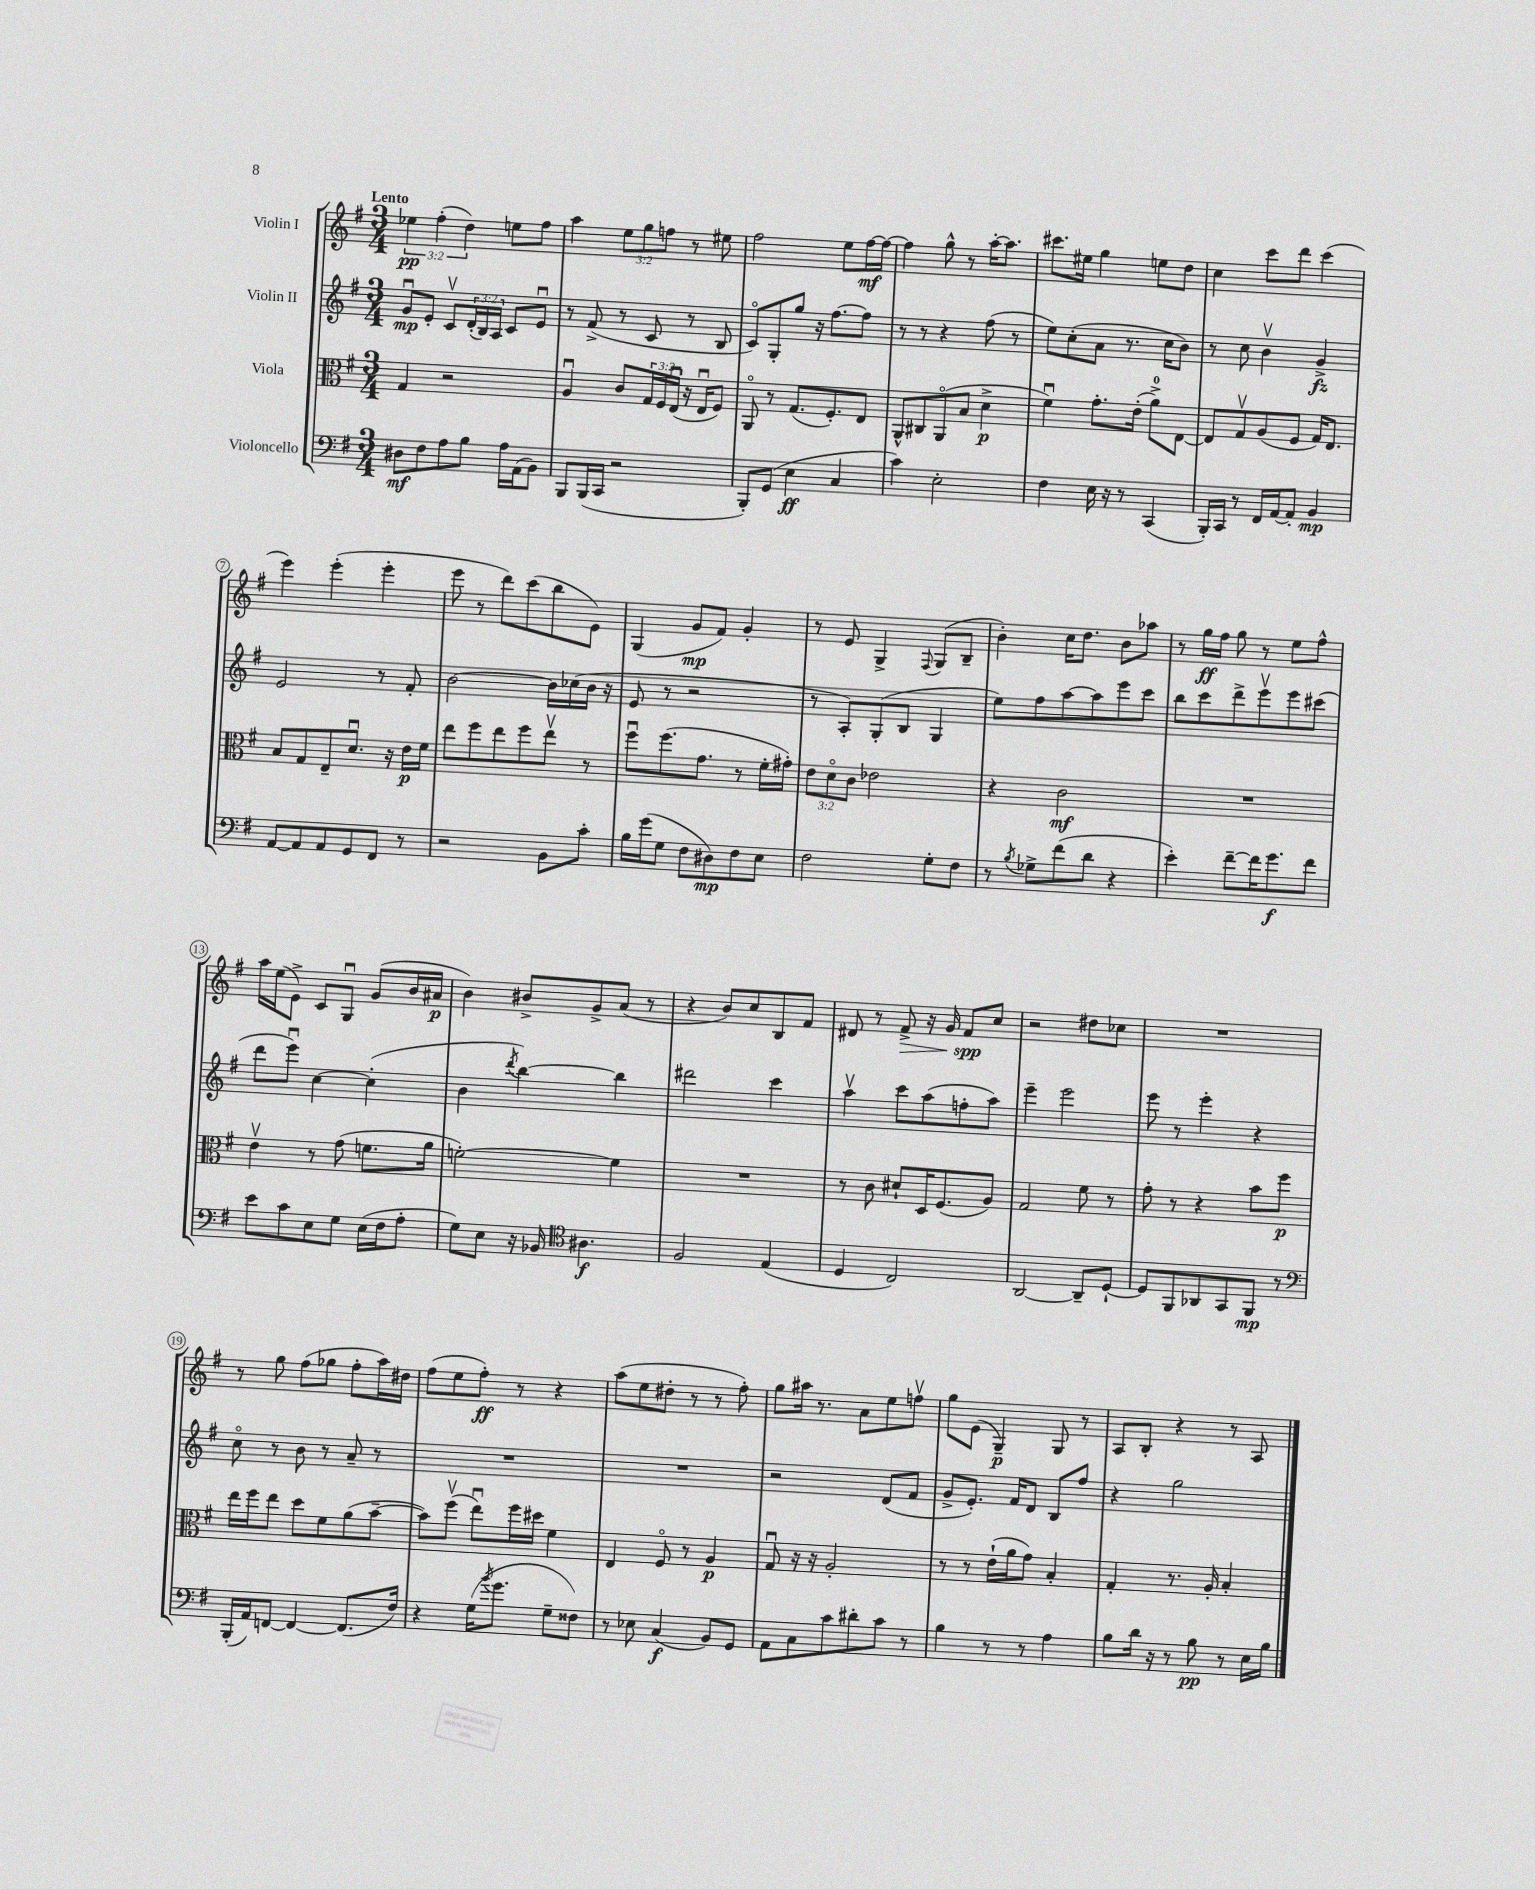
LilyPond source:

<<
\new StaffGroup <<
\new Staff = "s0" \with { instrumentName = "Violin I" } {
    \clef treble \key g \major \numericTimeSignature \time 3/4 \override Staff.TupletNumber.text = #tuplet-number::calc-fraction-text \tempo "Lento"
    \tuplet 3/2 { ees''4\pp fis''4-.( d''4) } e''8 fis''8 |
    a''4 \tuplet 3/2 { e''8 g''8 f''8 } r8 eis''8 |
    fis''2 e''8 fis''16~\mf fis''16~ |
    fis''4 g''8-^ r8 a''16~-. a''8. |
    cis'''8. eis''16 g''4 e''8 d''8 |
    c''4 c'''8 d'''8 c'''4( |
    e'''4) e'''4-.( e'''4-. |
    e'''8 r8 d'''8) c'''8( b''8 e'8) |
    g4( g'8\mp fis'8) g'4-. |
    r8 e'8 g4-> \appoggiatura { fis8 } g8( b8-- |
    b'4-.) c''16 d''8. b'8 aes''8 |
    r8 g''16\ff fis''16 g''8 r8 e''8 fis''8-^ |
    a''16 e''16( e'8->) c'8 g8\downbow g'8( b'16 ais'16\p |
    b'4) bis'8-> g'8-> a'8( r8 |
    r4 b'8) c''8 b8 fis'8 |
    dis'8 r8 fis'8->\> r16 g'16 fis'8\spp\! c''8 |
    r2 dis''8 ces''8 |
    R2. |
    r8 g''8 fis''8( ges''8 fis''8-. a''16) dis''16 |
    fis''8( e''8 fis''8-.\ff) r8 r4 |
    a''8( e''8 dis''8-. r8 r8 fis''8-.) |
    g''8 ais''16 r8. a'8 e''8 f''8\upbow |
    g''8 e'8( g4--\p) g8 r8 |
    a8 b8-. r4 r8 a8 \bar "|." |
}
\new Staff = "s1" \with { instrumentName = "Violin II" } {
    \clef treble \key g \major \numericTimeSignature \time 3/4 \override Staff.TupletNumber.text = #tuplet-number::calc-fraction-text
    g'8\downbow\mp e'8-. c'8\upbow \tuplet 3/2 { d'16-.( b16) a16 } c'8 e'8\downbow |
    r8 fis'8->( r8 c'8 r8 b8 |
    c'8\flageolet) g8-. g''8 r16 fis''8.~ fis''8 |
    r8 r8 r4 fis''8( r8 |
    e''8) c''8-.( a'8 r8. c''16 b'8) |
    r8 c''8 b'4\upbow g'4->\fz |
    e'2 r8 fis'8-. |
    b'2~ b'16 ces''16( b'16 r16 |
    e'8 r8 r2 |
    r8 a8-.) g8-.( b8 g4 |
    e''8) fis''8 a''8~ a''8 e'''8 c'''8 |
    b''8 c'''8 d'''8-> e'''8\upbow e'''8 cis'''8( |
    d'''8 e'''8\downbow) c''4~ c''4-.( |
    b'4 \acciaccatura { d'''8 } b''4~) b''4 |
    dis'''2 c'''4 |
    a''4\upbow c'''8 a''8( f''8-. a''8) |
    e'''4-- e'''2 |
    e'''8 r8 e'''4-. r4 |
    c''8\flageolet r8 b'8 r8 a'8-- r8 |
    R2. |
    R2. |
    r2 d'8( fis'8 |
    g'8-> e'8.-.) fis'16 d'8 b8 fis''8 |
    r4 g''2 \bar "|." |
}
\new Staff = "s2" \with { instrumentName = "Viola" } {
    \clef alto \key g \major \numericTimeSignature \time 3/4 \override Staff.TupletNumber.text = #tuplet-number::calc-fraction-text
    g4 r2 |
    a4\downbow c'8 \tuplet 3/2 { g16 fis16 e16\downbow( } r16 e16\downbow fis8) |
    a,8\flageolet r8 g8.( fis8.-.) e8 |
    a,8-^ cis8 a,8\flageolet( b8 d'4->\p |
    fis'4\downbow) g'8.-. e'16-.( a'8-0->) e8~ |
    e8 g8\upbow a8( fis8 g16) e8. |
    b8 g8 e8-- d'8.\downbow r16 e'16\p fis'16 |
    e''8 fis''8 e''8 fis''8 e''8\upbow r8 |
    fis''8\downbow fis''8.( g'8. r8 fis'16-. gis'16-.) |
    \tuplet 3/2 { e'8 d'8\flageolet c'8 } ees'2 |
    r4 c'2\mf |
    R2. |
    e'4\upbow r8 g'8( f'8. a'16 |
    f'2~-.) f'4 |
    R2. |
    r8 c'8 dis'8-! d16 fis8.( a8) |
    g2 fis'8 r8 |
    g'8-. r8 r4 b'8 fis''8\p |
    e''16 fis''16 e''8 d''8 fis'8 a'8( b'8~-- |
    b'8) fis''8\upbow( e''8\downbow) fis''16 dis''16 fis'4 |
    e4 fis8\flageolet r8 a4\p |
    g8\downbow r16 r16 a2-. |
    r8 r8 e'16-!( a'16 g'8) b4-. |
    g4-. r8. a16-. b4-. \bar "|." |
}
\new Staff = "s3" \with { instrumentName = "Violoncello" } {
    \clef bass \key g \major \numericTimeSignature \time 3/4
    dis8\mf fis8 a8 b8 a16 a,16( b,8) |
    b,,8 b,,16( c,16 r2 |
    b,,8-.) g,8( e4\ff c4 |
    c'4) e2-. |
    fis4 e16 r16 r8 c,4( |
    b,,16-.) c,16 r8 fis,16 a,16~ a,8-. b,4\mp |
    a,8~ a,8 a,8 g,8 fis,8 r8 |
    r2 b,8 c'8-. |
    b16 g'16( g8 fis8 dis8\mp) fis8 e8 |
    fis2 g8-. fis8 |
    r8 \acciaccatura { b8 } ges8-> fis'8( d'8 r4 |
    e'4-.) fis'8~-- fis'16 g'8.\f fis'8 |
    e'8 c'8 e8 g8 e16( fis16 a8-. |
    g8) e8 r16 bes,16 \clef tenor ais4.\f |
    fis2 e4( |
    d4 c2) |
    a,2~ a,8-- d8~-! |
    d8 fis,8 aes,8 g,8 fis,8\mp r8 |
    \clef bass b,,16-.( a,16) f,8~ f,4~ f,8.( fis16) |
    r4 g16( \acciaccatura { b'8 } g'8. g8-- fisis8) |
    r8 ees8 c4\f( b,8) g,8 |
    a,8 c8 c'8 dis'8-. c'8 r8 |
    b4 r8 r8 a4 |
    b8 d'16 r16 r8 b8\pp r8 e16 b16 \bar "|." |
}
>>
>>
\layout { \context { \Score \override BarNumber.stencil = #(make-stencil-circler 0.1 0.3 ly:text-interface::print) } }
